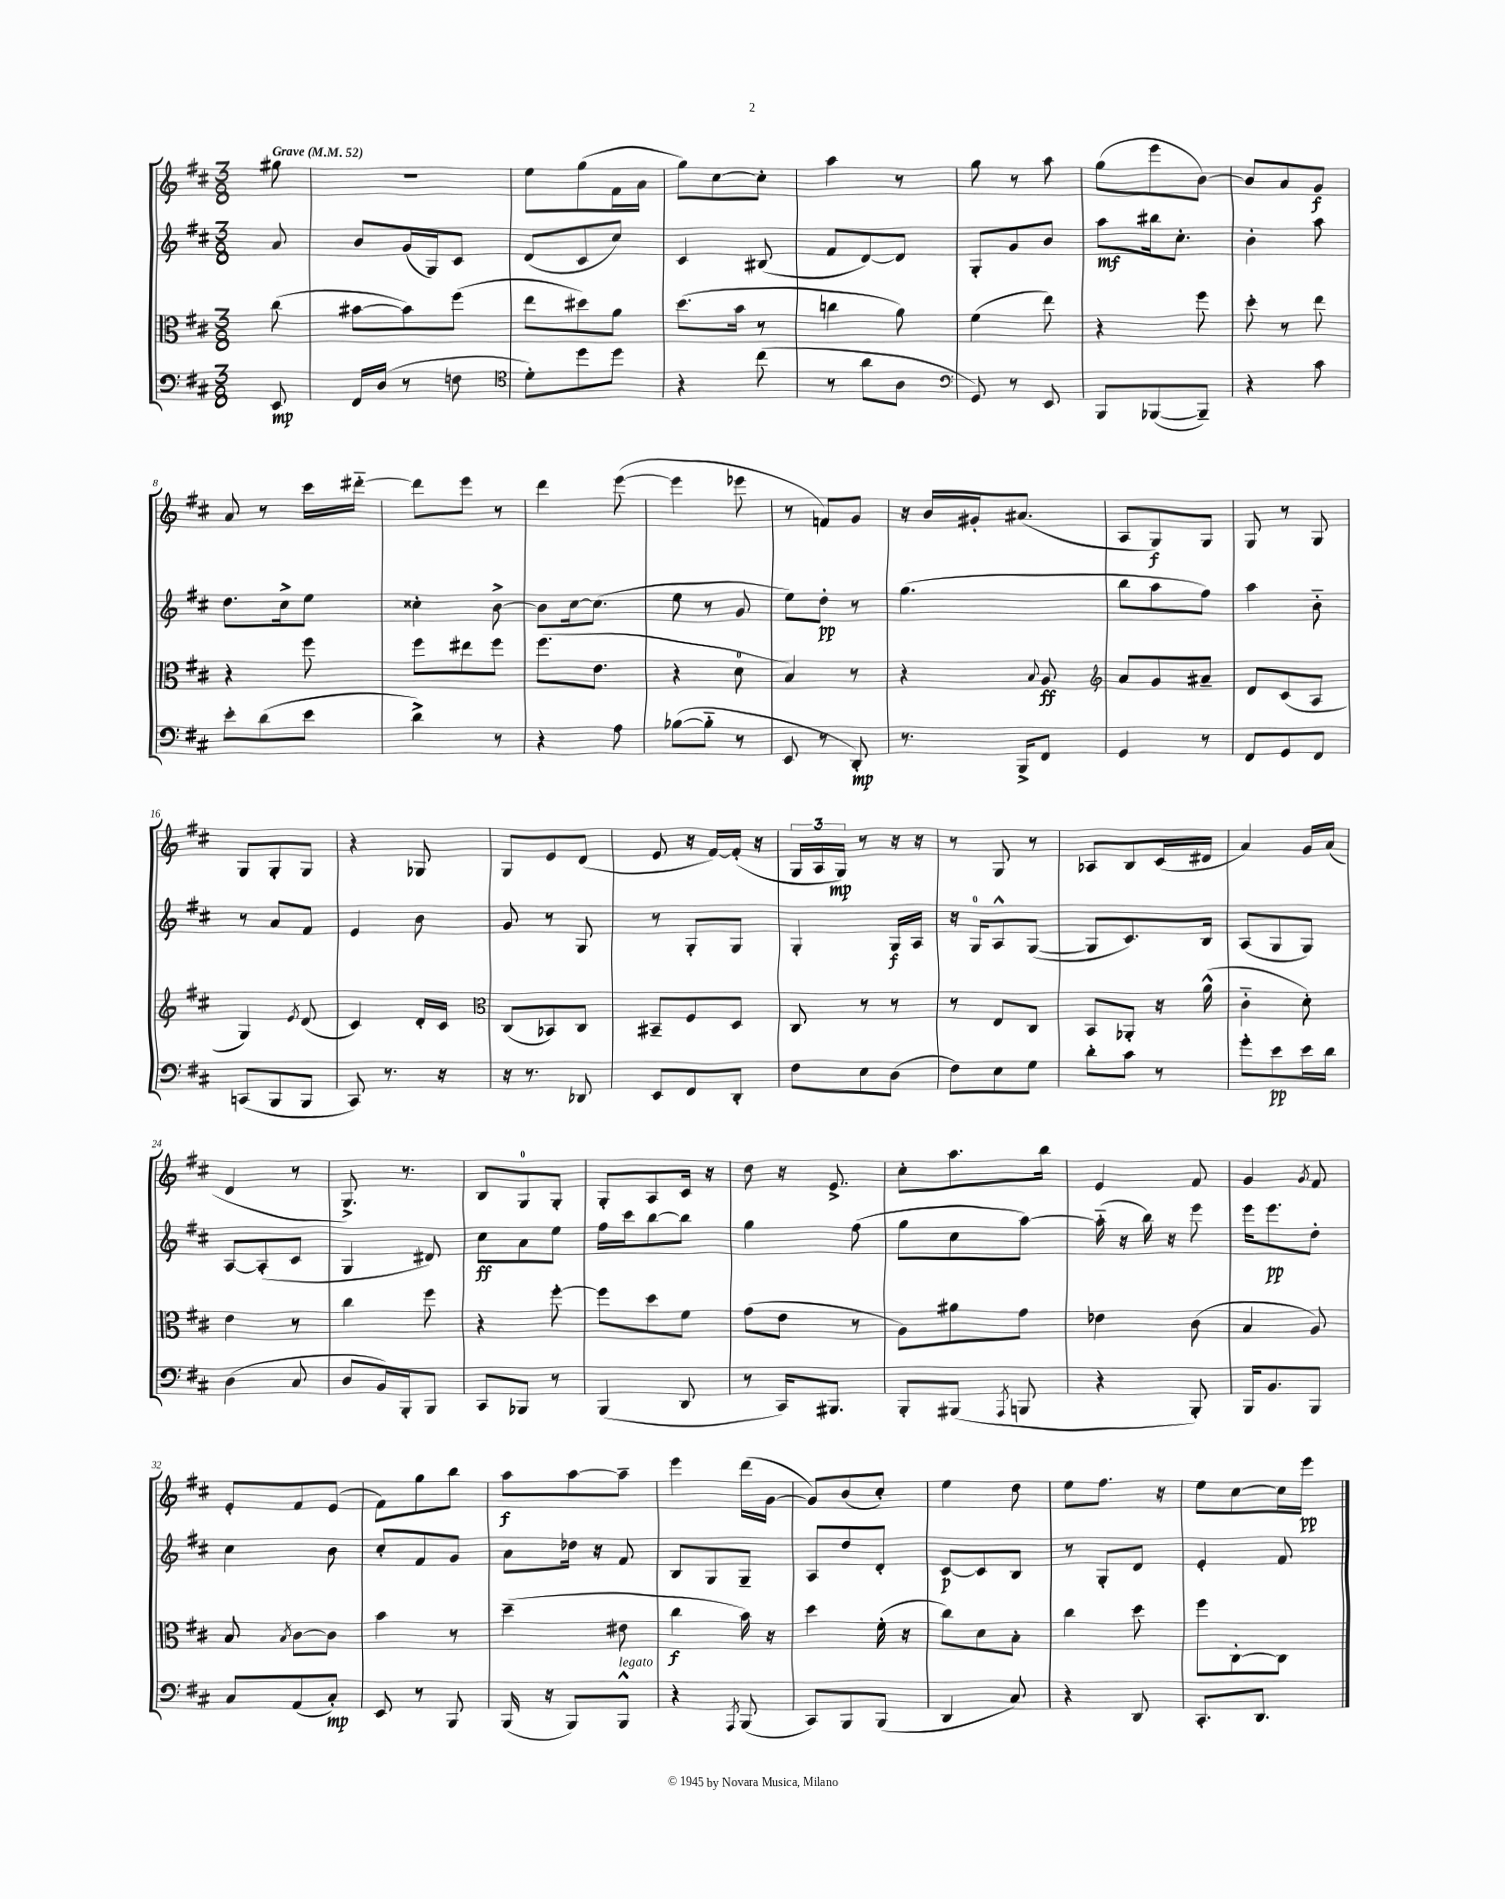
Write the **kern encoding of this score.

**kern	**kern	**kern	**kern
*staff4	*staff3	*staff2	*staff1
*clefF4	*clefC3	*clefG2	*clefG2
*k[f#c#]	*k[f#c#]	*k[f#c#]	*k[f#c#]
*M3/8	*M3/8	*M3/8	*M3/8
*MM52	*MM52	*MM52	*MM52
8EE/	(8cc#\	8a/	8gg#\
=	=	=	=
16FF#/LL	[8b#\L	8b/L	4.r
(16D/JJ	.	.	.
8r	8b#\])	(16g/L	.
.	.	16G/J)	.
8F\	(8ff#\J	8c#/J	.
=	=	=	=
*clefC4	*	*	*
8d'\L)	8ee\L	(8d/L	8ee\L
8dd\	8dd#\)	8c#/	(8gg\
8dd\J	8a\J	8cc#/J)	16f#\L
.	.	.	16a\JJ
=	=	=	=
4r	(8.dd\L	4c#/	8gg\L)
.	.	.	[8cc#\
.	16b\Jk	.	.
(8cc#\	8r	(8B#/	8cc#'\]J
=	=	=	=
8r	4cc\	8f#/L	4aa\
8a\L	.	[8d/)	.
8A\J	8a\)	8d/]J	8r
=	=	=	=
*clefF4	*	*	*
8GG/)	(4f#\	8G'/L	8gg\
8r	.	8g/	8r
8EE/	8ee\)	8b/J	8aa\
=	=	=	=
8BBB/L	4r	8aa\L	(8gg\L
([8BBB-/	.	16bb#\k	8eee\
.	.	8.cc#'\J	.
8BBB-~/]J)	8ff#\	.	[8b\J)
=	=	=	=
4r	8dd'\	4b'\	8b/]L
.	8r	.	8a/
8c#\	8ee\	8aa\	8g/J
=	=	=	=
8e'\L	4r	8.dd\L	8a/
(8d\	.	.	8r
.	.	16cc#^\k	.
8e\J	8ff#\	8ee\J	16ccc#\LL
.	.	.	[16ddd#'~\JJ
=	=	=	=
4d^\)	8ff#\L	4cc##'\	8ddd#\]L
.	8ee#\	.	8eee\J
8r	8ff#\J	[8b^\	8r
=	=	=	=
4r	(8.ff#\L	8b\]L	4ddd\
.	.	[16cc#\k	.
.	8.e\J	(8.cc#\]J	.
8A\	.	.	([8eee\
=	=	=	=
([8B-\L	4r	8ee\	4eee\]
8B-'~\]J	.	8r	.
8r	8d\	8g/	8eee-\
=	=	=	=
8EE/	4B/)	8ee\L)	8r
8r	.	8dd'\J	8f/L)
8DD'/)	8r	8r	8g/J
=	=	=	=
8.r	4r	(4.gg\	16r
.	.	.	16b/LL
.	.	.	16g#'/J
16BBB^/LK	.	.	(8.a#/J
.	8qqB/	.	.
8FF#/J	8A/	.	.
=	=	=	=
*	*clefG2	*	*
4GG/	8a/L	8bb\L	8A/L
.	8g/	8aa\	8G/)
8r	8a#~/J	8ff#\J)	8G/J
=	=	=	=
8FF#/L	8d/L	4aa\	8G/
8GG/	(8c#/	.	8r
8FF#/J	8A/J	8b'~\	8G/
=	=	=	=
(8CC/L	4G/)	8r	8G/L
8BBB/	.	8a/L	8G'/
.	8qe/	.	.
8BBB/J	(8d/	8f#/J	8G/J
=	=	=	=
8CC#/)	4c#/)	4e/	4r
8.r	.	.	.
.	16d'/LL	8b\	8G-/
16r	16c#/JJ	.	.
=	=	=	=
*	*clefC3	*	*
16r	(8C#/L	8g/	8G/L
8.r	.	.	.
.	8BB-/)	8r	8e/
8DD-/	8C#/J	8G/	(8d/J
=	=	=	=
8EE/L	8BB#~/L	8r	8e/
8FF#/	8F#/	8G'/L	16r
.	.	.	[16f#/LL)
8DD'/J	8D/J	8G/J	(16f#'/]JJ
.	.	.	16r
=	=	=	=
8F#\L	8C#/	4G'/	24G/LL
.	.	.	24A/
.	.	.	24G/JJ)
8E\	8r	.	8r
(8D\J	8r	16G/LL	16r
.	.	16A/JJ	16r
=	=	=	=
8F#\L)	8r	16r	8r
.	.	16G/LK	.
8E\	8E/L	8A^^/	8G/
8G\J	8C#/J	([8G/J	8r
=	=	=	=
8d'\L	8BB/L	8G/]L	8A-/L
8c#\J	8AA-'/J	8.c#/)	8B/
8r	16r	.	(16c#/L
.	(16a^^\	16B/Jk	16d#/JJ
=	=	=	=
8g'\L	4c#'~\	(8A/L	4a/)
8e\	.	8G/	.
16e\L	8d'\)	8G/J)	16g/LL
16d\JJ	.	.	(16a/JJ
=	=	=	=
(4D\	4e\	[8A/L	4d/
.	.	(8A'/]	.
8C#/	8r	8c#/J	8r
=	=	=	=
8D/L	4cc#\	4G/	8.G^/)
16BB/L)	.	.	.
16BBB'/J	.	.	8.r
8BBB/J	8ff#\	8d#/)	.
=	=	=	=
8CC#/L	4r	8cc#\L	8B/L
8BBB-/J	.	8a\	8G/
8r	[8ff#'\	8ee\J	8G'/J
=	=	=	=
(4BBB/	8ff#\]L	16ff#\LL	8G'/L
.	.	16ccc#\J	.
.	8dd\	[8bb\	8A/
8DD/	8f#\J	8bb\]J	16c#/Jk
.	.	.	16r
=	=	=	=
8r	(8g\L	4gg\	8dd\
16CC#/LK)	8e\J	.	16r
8.BBB#/J	.	.	8.e^/
.	8r	(8ff#\	.
=	=	=	=
8BBB'/L	8A\L)	8gg\L	8cc#'\L
(8BBB#/J	8a#\	8cc#\	8.aa\
8qAAA/	.	.	.
8BBB/	8g\J	[8aa\J)	.
.	.	.	16bb\Jk
=	=	=	=
4r	4e-\	(16aa'~\]	4e/
.	.	16r	.
.	.	16bb\)	.
.	.	16r	.
8BBB'/)	(8c#\	8eee\	8f#/
=	=	=	=
16BBB/LK	4B/	16eee\LK	4g/
8.BB/	.	8.eee\	.
.	.	.	8qg/
8BBB/J	8A/)	8dd'\J	8f#/
=	=	=	=
8C#/L	8B/	4cc#\	8e'/L
.	8qB/	.	.
(8AA/	[8c#\L	.	8f#/
8C#'/J)	8c#\]J	8b\	(8e/J
=	=	=	=
8EE/	4b\	8cc#'/L	8f#\L)
8r	.	8f#/	8gg\
8BBB/	8r	8g/J	8bb\J
=	=	=	=
(16BBB/	(4dd~\	8a\L	8aa\L
16r	.	.	.
8BBB/L)	.	16dd-\Jk	[8aa\
.	.	16r	.
8BBB^^/J	8e#\	8f#/	8aa~\]J
=	=	=	=
4r	4cc#\	8B/L	4eee\
.	.	8G/	.
8qAAA/	.	.	.
(8BBB/	16b\)	8G~/J	(16ddd\LL
.	16r	.	[16g\JJ
=	=	=	=
8CC#/L)	4dd\	8A/L	8g/]L)
8BBB/	.	8dd/	(8b/
(8BBB/J	(16f#'\	8d'/J	8cc#'/J)
.	16r	.	.
=	=	=	=
4DD/	8cc#\L)	[8c#/L	4ee\
.	8d\	8c#/]	.
8C#/)	8B'\J	8B/J	8dd\
=	=	=	=
4r	4cc#\	8r	8ee\L
.	.	8G'/L	8.ff#\J
8DD/	8dd\	8d/J	.
.	.	.	16r
=	=	=	=
8.CC#'/L	8ff#\L	4e'/	8ee\L
.	[8C#'\	.	[8cc#\
8.DD/J	.	.	.
.	8C#\]J	8f#/	16cc#\]L
.	.	.	16eee\JJ
==	==	==	==
*-	*-	*-	*-
